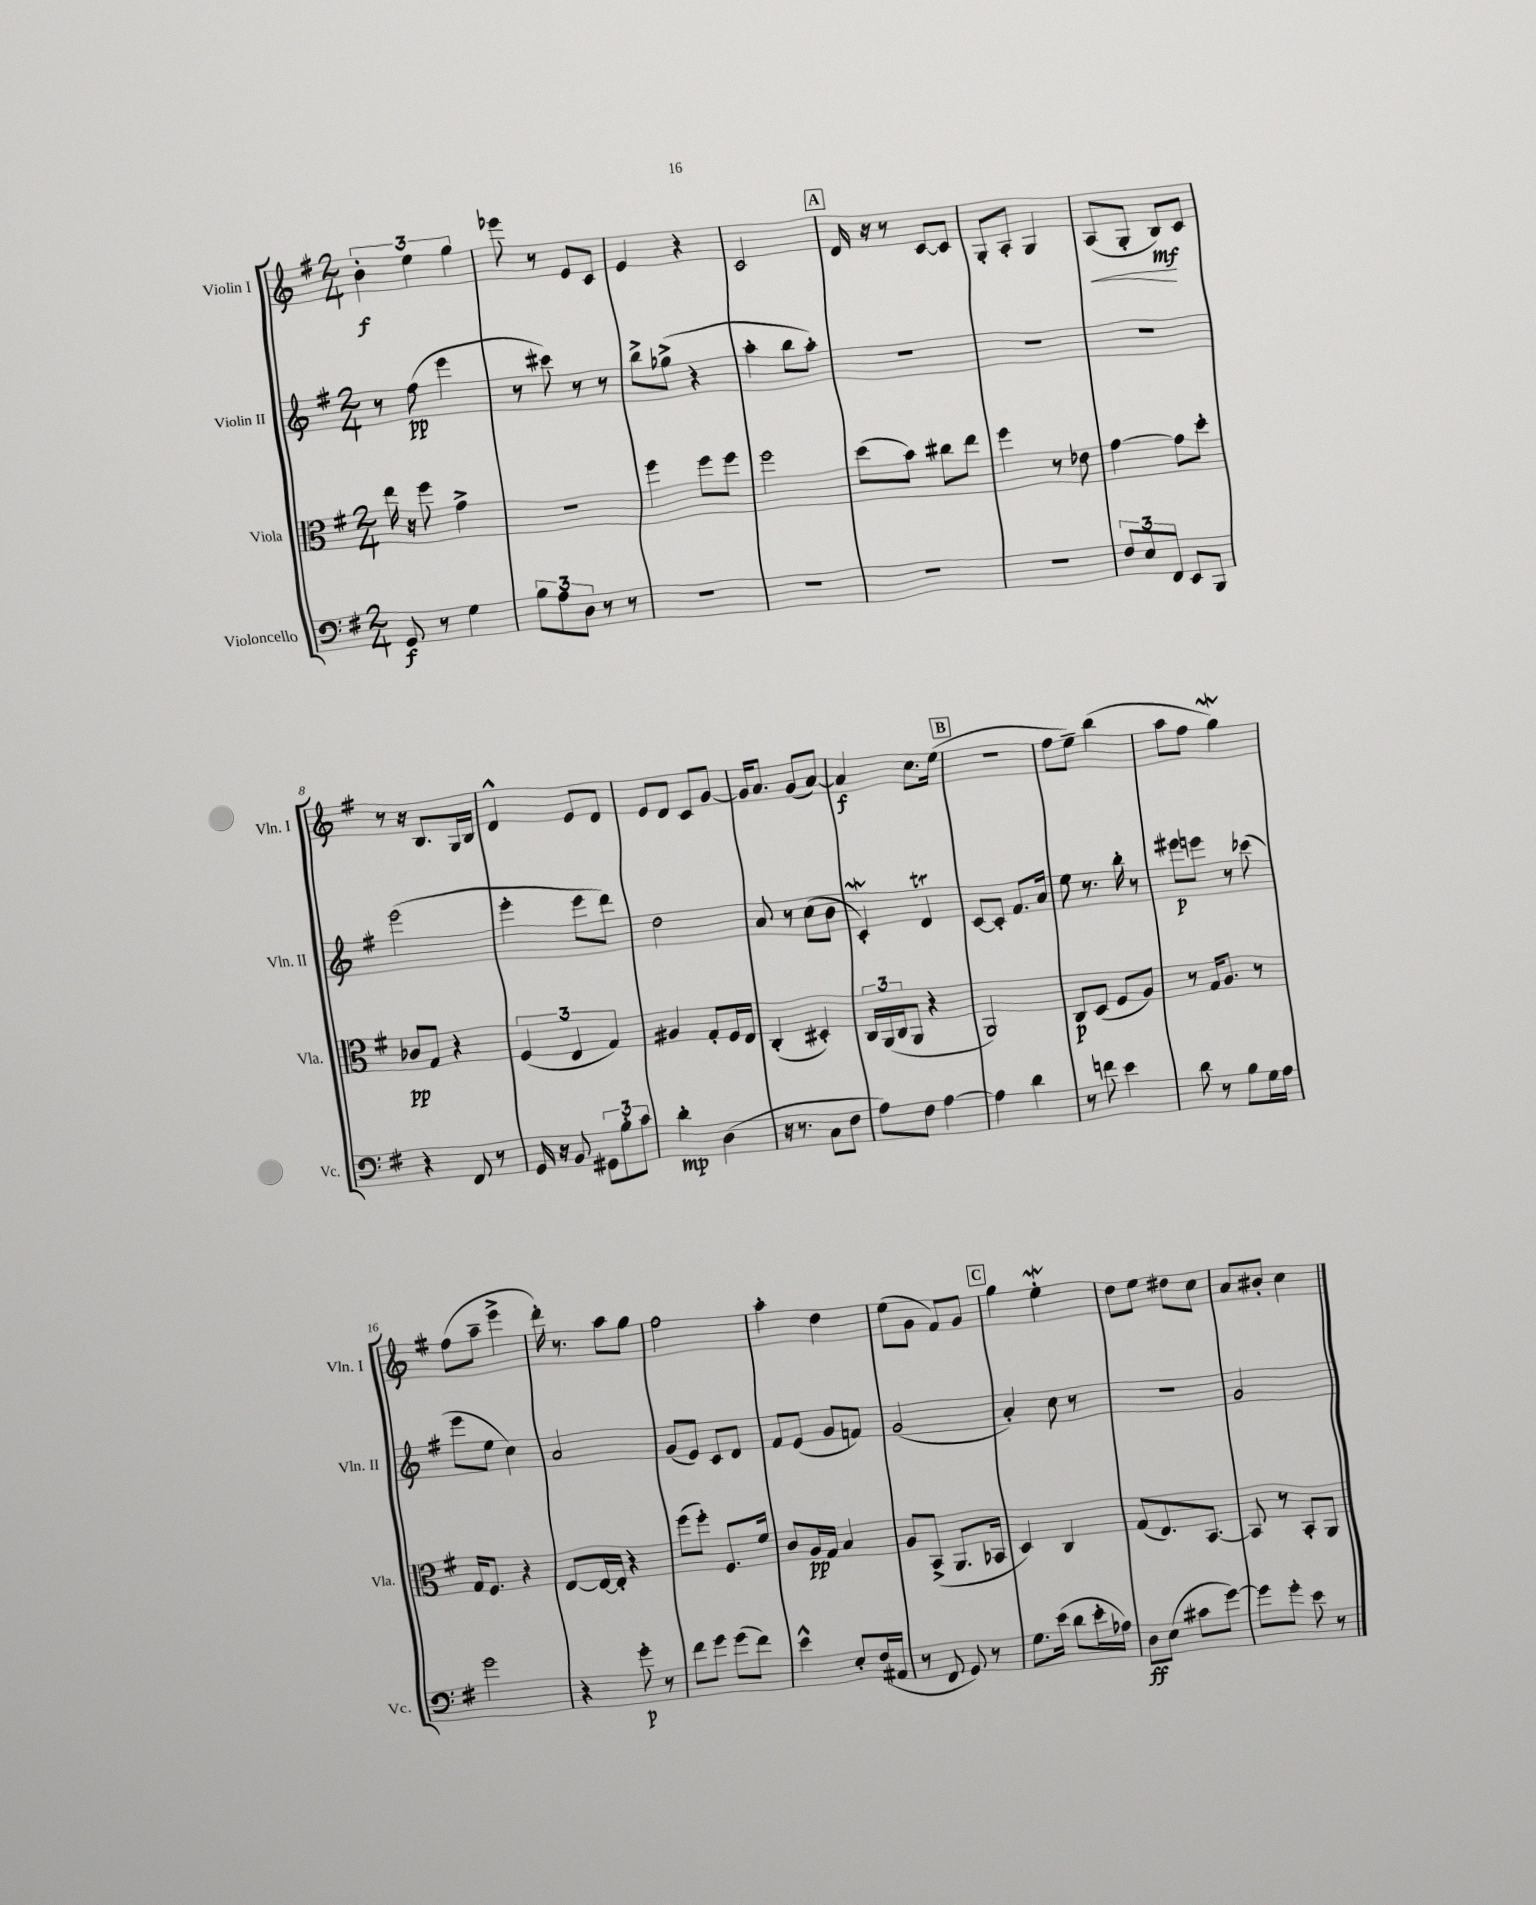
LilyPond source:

<<
\new StaffGroup <<
\new Staff = "s0" \with { instrumentName = "Violin I" shortInstrumentName = "Vln. I" } {
    \clef treble \key g \major \numericTimeSignature \time 2/4
    \tuplet 3/2 { b'4-.\f e''4 g''4 } |
    ees'''8 r8 e'8 c'8 |
    e'4 r4 |
    c'2 |
    \mark \markup { \box "A" } d'16 r16 r8 c'8~ c'8 |
    g8-. a8-. g4 |
    a8\<( g8-. b8\mf\!) c'8 |
    r8 r16 b8. g16 b16 |
    d'4-^ e'8 d'8 |
    e'8 d'8 c'8 g'8~ |
    g'16 a'8. g'8( a'8~) |
    a'4\f c''8. e''16( |
    \mark \markup { \box "B" } r2 |
    fis''8 e''8--) b''4( |
    a''8 fis''8 g''4\mordent) |
    fis''8( a''8-- e'''4-> |
    d'''16-.) r8. a''8 g''8 |
    fis''2 |
    a''4-. d''4 |
    e''8( g'8 fis'8) g'8 |
    \mark \markup { \box "C" } g''4 e''4-.\mordent |
    d''8 e''8 dis''8 c''8 |
    a'8 bis'8-. c''4 \bar "|." |
}
\new Staff = "s1" \with { instrumentName = "Violin II" shortInstrumentName = "Vln. II" } {
    \clef treble \key g \major \numericTimeSignature \time 2/4
    r8 fis''8\pp( e'''4 |
    r8 cis'''8) r8 r8 |
    b''8-> ges''8->( r4 |
    a''4-. b''8 a''8-.) |
    \mark \markup { \box "A" } R2 |
    R2 |
    R2 |
    e'''2( |
    e'''4-. e'''8 d'''8) |
    d''2 |
    a'8 r8 c''8( b'8 |
    c'4-.\mordent) d'4\trill |
    \mark \markup { \box "B" } c'8~ c'8-. fis'8. a'16 |
    e''8 r8. b''16-. r8 |
    eis'''8\p e'''8 r8 ces'''8( |
    e'''8 e''8 c''4) |
    a'2 |
    g'8( e'8) c'8 d'8 |
    fis'8 e'8( g'8 f'8) |
    g'2( |
    \mark \markup { \box "C" } a'4-.) c''8 r8 |
    r2 |
    g'2 \bar "|." |
}
\new Staff = "s2" \with { instrumentName = "Viola" shortInstrumentName = "Vla." } {
    \clef alto \key g \major \numericTimeSignature \time 2/4
    e''16 r16 fis''8 g'4-> |
    r2 |
    fis''4 fis''8 fis''8 |
    fis''2 |
    \mark \markup { \box "A" } d''8( b'8) cis''8 e''8 |
    fis''4 r8 ees'8 |
    g'4~ g'8 d''8-. |
    ces'8\pp g8 r4 |
    \tuplet 3/2 { fis4( e4 g4) } |
    ais4 g8-. fis16 e16 |
    c4-.( dis4-.) |
    \tuplet 3/2 { c16 a,16( c16 } a,8 r4 |
    \mark \markup { \box "B" } a,2) |
    c8\p d8( fis8 a8) |
    r8 g16 a8. r8 |
    g16 fis8. r4 |
    e8~ e16~ e16-. r4 |
    fis''8( fis''8-.) fis8. fis'16 |
    c'8 a16\pp g16 b4 |
    a8 b,8->( a,8. bes,16 |
    \mark \markup { \box "C" } d4) c4 |
    g8( e8.) b,8.~ |
    b,8 r8 b,8-. a,8 \bar "|." |
}
\new Staff = "s3" \with { instrumentName = "Violoncello" shortInstrumentName = "Vc." } {
    \clef bass \key g \major \numericTimeSignature \time 2/4
    g,8\f r8 g4 |
    \tuplet 3/2 { b8 a8 d8 } r8 r8 |
    R2 |
    R2 |
    \mark \markup { \box "A" } R2 |
    R2 |
    \tuplet 3/2 { fis8 e8 fis,8 } e,8 b,,8 |
    r4 fis,8 r8 |
    g,16 r16 b,8 \tuplet 3/2 { gis,8 b8-. c'8 } |
    d'4-.\mp d4( |
    r16 r8. c8 fis8 |
    a8) fis8 a4~ |
    \mark \markup { \box "B" } a4 d'4 |
    r8 f'8 e'4 |
    d'8 r8 b8 g16 a16 |
    g'2 |
    r4 g'8-.\p r8 |
    fis'8 g'8 g'8( fis'8) |
    e'4-^ e8-. fis16( ais,16 |
    r8 fis,8 g,8) r8 |
    \mark \markup { \box "C" } g8. e'16( d'8 e'16-. aes16) |
    d8\ff e8( cis'8 g'8~) |
    g'8 g'8-. e'8 r8 \bar "|." |
}
>>
>>
